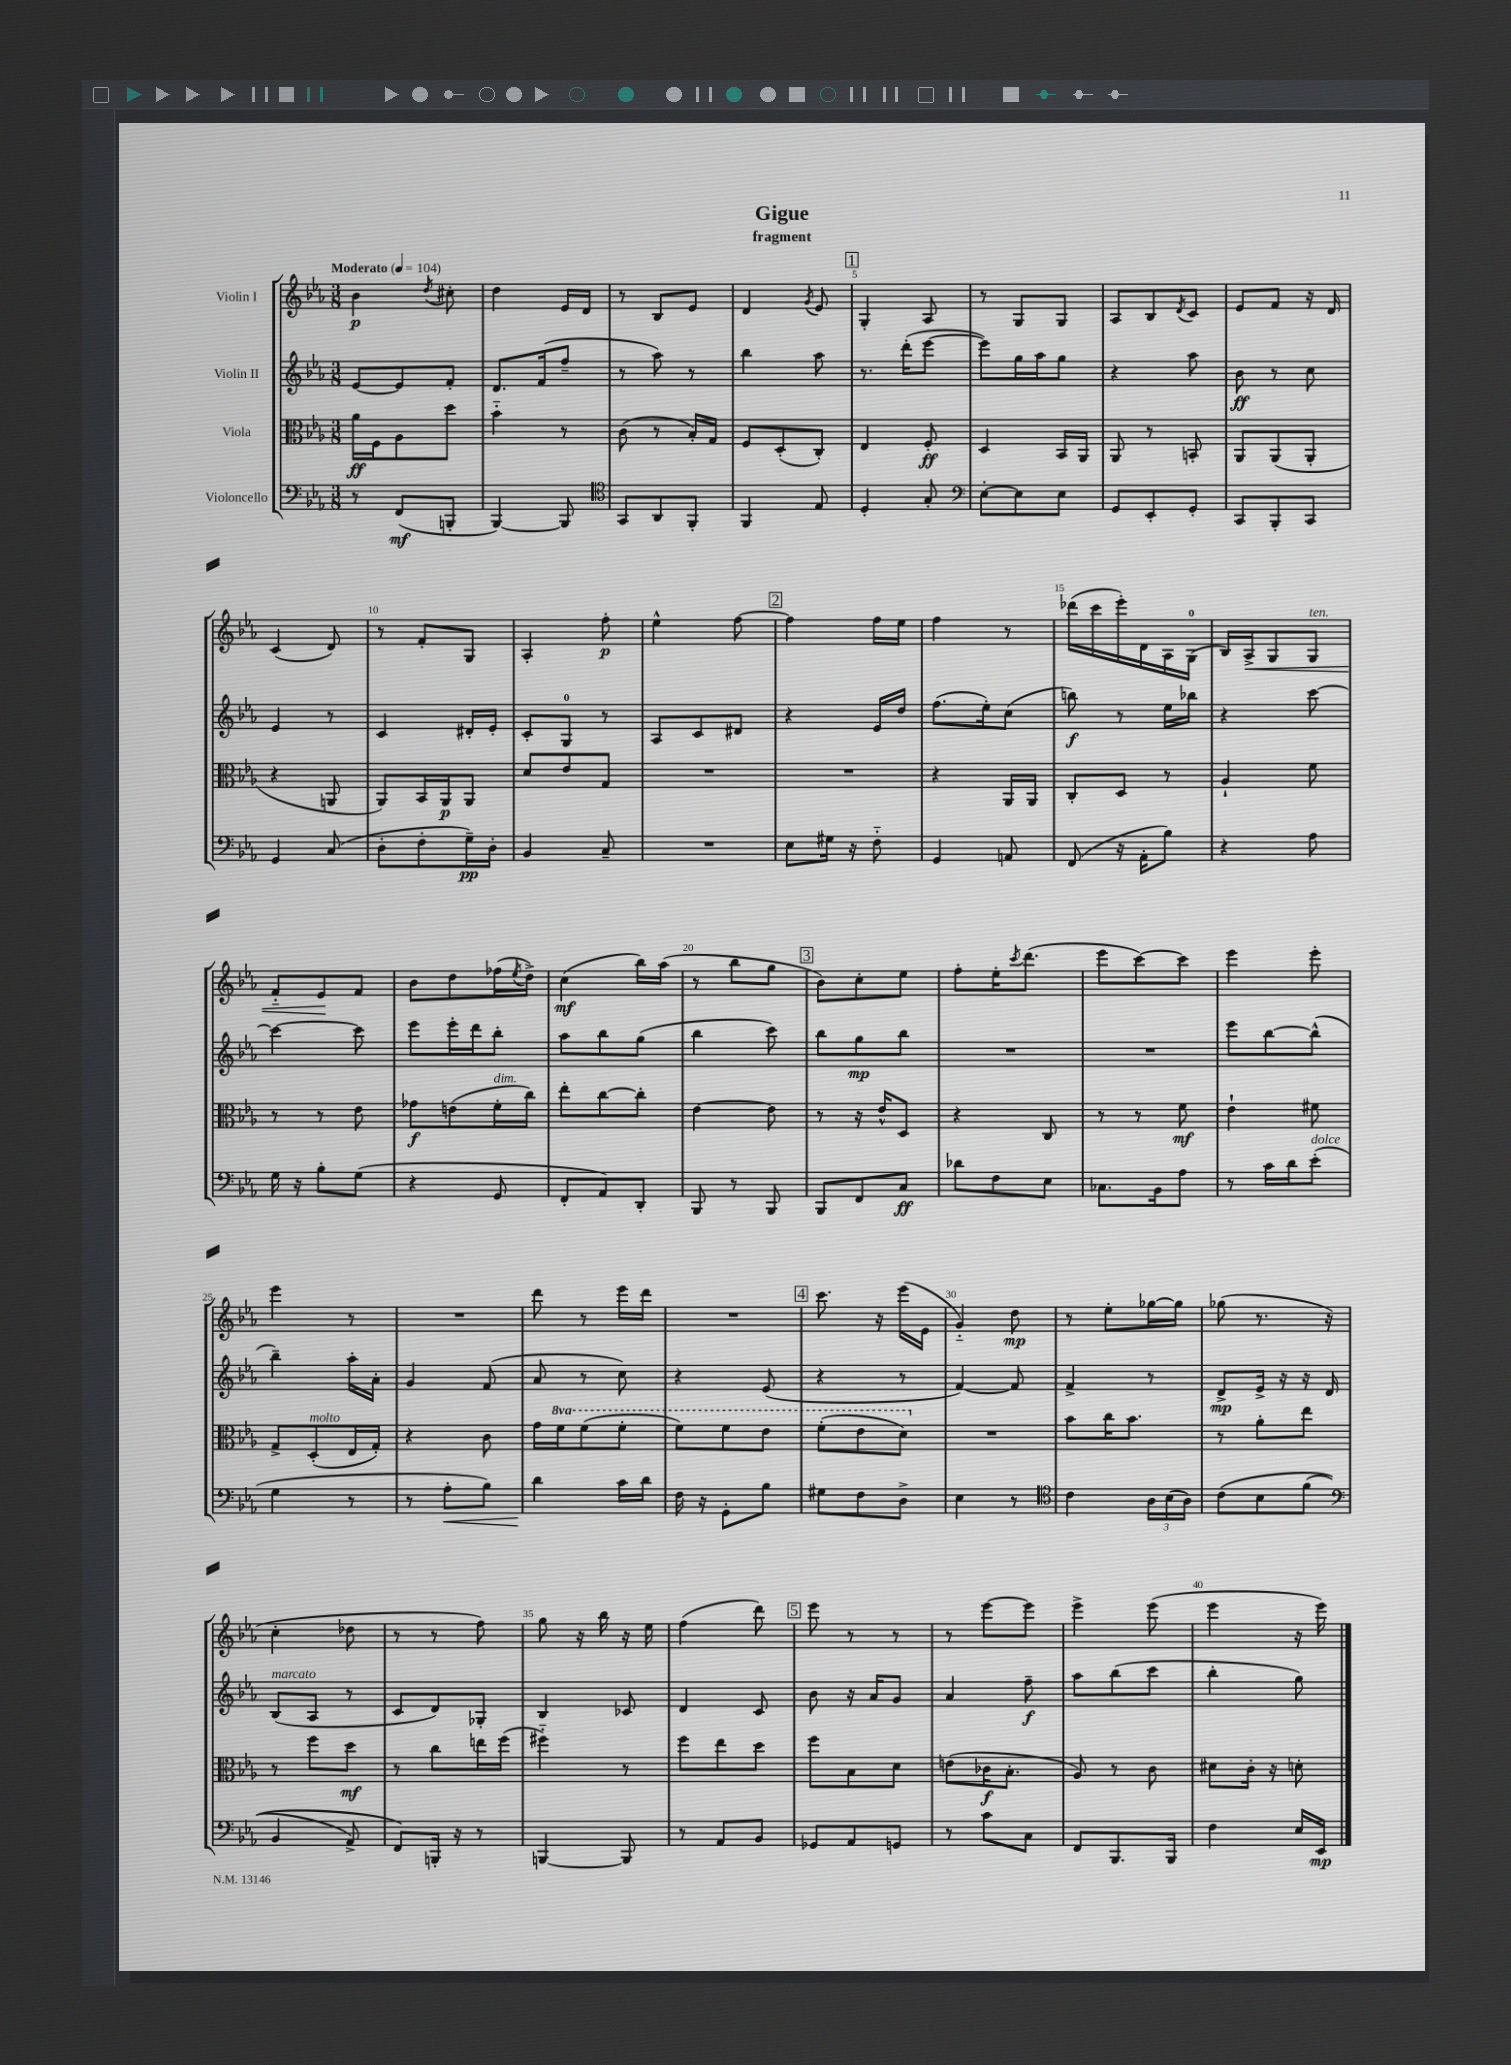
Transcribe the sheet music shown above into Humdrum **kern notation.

**kern	**kern	**kern	**kern
*staff4	*staff3	*staff2	*staff1
*clefF4	*clefC3	*clefG2	*clefG2
*k[b-e-a-]	*k[b-e-a-]	*k[b-e-a-]	*k[b-e-a-]
*M3/8	*M3/8	*M3/8	*M3/8
*MM104	*MM104	*MM104	*MM104
8r	16a-\LL	[8e-/L	4b-\
.	16F\J	.	.
(8FF/L	8A-\	8e-/]	.
.	.	.	8qdd/
8BBB'/J	8dd\J	8f'/J	8cc#'\
=	=	=	=
[4BBB-/)	4b-'~\	8.d/L	4dd\
.	.	(16f/k	.
8BBB-/]	8r	8ff~/J	16e-/LL
.	.	.	16d/JJ
=	=	=	=
*clefC4	*	*	*
8GG/L	(8c\	8r	8r
8AA-/	8r	8aa-\)	8B-/L
8FF'/J	16B-'/LL)	8r	8e-/J
.	16G/JJ	.	.
=	=	=	=
4FF/	8F/L	4bb-\	4d/
.	(8D'/	.	.
.	.	.	8qg/
8E-/	8C'/J)	8aa-\	8e-/
=	=	=	=
4D'/	4E-/	8.r	4G'/
.	.	(16ddd'\LK	.
8G'/	8F'/	[8eee-\J	8A-/
=	=	=	=
*clefF4	*	*	*
[8E-'\L	4D/	8eee-\]L)	8r
8E-\]	.	16gg\L	8G/L
.	.	16aa-\J	.
8E-\J	16BB-/LL	8gg\J	8G/J
.	16AA-/JJ	.	.
=	=	=	=
8GG/L	8AA-/	4r	8A-/L
8EE-'/	8r	.	8B-/
.	.	.	8qd/
8GG'/J	8BB'/	8aa-\	8c/J
=	=	=	=
8CC/L	8AA-/L	8b-\	8e-/L
8BBB-'/	(8AA-/	8r	8f/J
8CC/J	8AA-'/J	8cc\	16r
.	.	.	16d/
=	=	=	=
4GG/	4r	4e-/	(4c/
(8C/	8AA/	8r	8d/)
=	=	=	=
8D'\L	8AA-/L)	4c/	8r
8F'\	16BB-/L	.	8f'/L
.	16AA-/J	.	.
16G~\L)	8AA-/J	16d#'/LL	8G/J
16D'\JJ	.	16e-'/JJ	.
=	=	=	=
4BB-/	8d/L	8c'/L	4A-'/
.	8e-/	8G/J	.
8C~/	8G/J	8r	8ff'\
=	=	=	=
4.r	4.r	8A-/L	4ee-^^\
.	.	8c/	.
.	.	8d#/J	[8ff\
=	=	=	=
8E-\L	4.r	4r	4ff\]
16G#\Jk	.	.	.
16r	.	.	.
8F'~\	.	16e-/LL	16ff\LL
.	.	16dd/JJ	16ee-\JJ
=	=	=	=
4GG/	4r	(8.ff\L	4ff\
.	.	16ee-'\k)	.
8AA/	16AA-/LL	(8cc\J	8r
.	16AA-/JJ	.	.
=	=	=	=
(8FF/	8C'/L	8bb\)	(16ddd-\LL
.	.	.	16ccc\
16r	8D/J	8r	16eee-'\)
16AA-'\LK	.	.	16d\
8B-\J)	8r	16ee-\LL	16A-\
.	.	16bb-\JJ	(16G\JJ
=	=	=	=
4r	4A-`/	4r	16B-/LL)
.	.	.	16A-^/J
.	.	.	8G/
8A-\	8f\	[8ccc\	8G/J
=	=	=	=
16G\	8r	4ccc\_	8f'~/L
16r	.	.	.
8B-'\L	8r	.	8e-/
(8G\J	8e-\	8ccc\]	8f/J
=	=	=	=
4r	8g-\L	8eee-\L	8b-\L
.	(8e\	16eee-'\L	8dd\
.	.	16ddd\J	.
8GG/	16f'\L	8bb-'\J	(16ff-\L
.	.	.	8qee-/
.	16cc\JJ)	.	16dd^\JJ)
=	=	=	=
8FF'/L	8ee-'\L	8aa-\L	(4cc\
8AA-/)	[8cc\	8bb-\	.
8DD'/J	8cc'\]J	(8gg\J	16bb-\LL)
.	.	.	(16aa-\JJ
=	=	=	=
8BBB-/	[4e-\	4bb-\	8r
8r	.	.	8bb-\L
8BBB-/	8e-\]	8ccc\)	8gg\J
=	=	=	=
8BBB-/L	8r	8bb-\L	8b-\L)
8FF/	16r	8gg\	8cc'\
.	16e-^^/LK	.	.
8C/J	8D/J	8bb-\J	8ee-\J
=	=	=	=
8d-\L	4r	4.r	8ff'\L
8F\	.	.	16ee-'\K
.	.	.	8qccc/
.	.	.	(8.ddd\J
8E-\J	8C/	.	.
=	=	=	=
8.C-\L	8r	4.r	8eee-\L
.	8r	.	[8ccc\)
16BB-\k	.	.	.
8A-\J	8f\	.	8ccc\]J
=	=	=	=
8r	4e-`\	8eee-\L	4eee-\
16c\LL	.	[8bb-\	.
16d\J	.	.	.
(8e-'\J	8f#\	(8bb-^^\]J	8eee-'\
=	=	=	=
4G\	8G^/L	4bb-~\)	4eee-\
.	(8D'/	.	.
8r	16E-/L	16aa-'\LL	8r
.	16G'/JJ)	16a-'\JJ	.
=	=	=	=
8r	4r	4g/	4.r
8A-'\L	.	.	.
8B-\J)	8c\	(8f/	.
=	=	=	=
4d\	16g\LL	8a-/	8ddd\
.	16ff\J	.	.
.	(8ff\	8r	8r
16c\LL	8ff'\J	8cc\)	16eee-\LL
16d\JJ	.	.	16ddd\JJ
=	=	=	=
16F\	8ff\L)	4r	4.r
16r	.	.	.
8GG'\L	8ff\	.	.
8B-\J	8ee-\J	(8e-/	.
=	=	=	=
8G#\L	(8ff'\L	4r	8.ccc\
8F\	8ee-\	.	.
.	.	.	16r
8D^\J	8dd\J)	8r	(16eee-\LL
.	.	.	16e-\JJ
=	=	=	=
4E-\	4.r	[4f/)	4g'~/)
8r	.	8f/]	8dd\
=	=	=	=
*clefC4	*	*	*
4c\	8b-\L	4f^/	8r
.	16cc\K	.	8ee-'\L
.	8.b-\J	.	.
24A-\LL	.	8r	[16gg-\L
(24B-\	.	.	.
.	.	.	16gg-\]JJ
24A-\JJ)	.	.	.
=	=	=	=
&(8c\L	8r	8d^/L	(8gg-\
8B-\	8a-'\L	16e-^/Jk	8.r
.	.	16r	.
(8f\J	8ee-\J	16r	.
.	.	16d/	16r
=	=	=	=
*clefF4	*	*	*
4BB-/	8r	(8B-/L	4cc'\
.	8ff\L	8A-/J	.
8AA-^/)	8dd\J	8r	8dd-\
=	=	=	=
8FF/L&)	8r	8c/L	8r
16BBB'/Jk	8cc\L	8d/)	8r
16r	.	.	.
8r	16ee\L	8G-'/J	8ff\)
.	(16ff\JJ	.	.
=	=	=	=
[4BBB/	4ff#'~\)	4B-/	8gg\
.	.	.	16r
.	.	.	16bb-\
8BBB/]	8r	8c-/	16r
.	.	.	16ee-\
=	=	=	=
8r	8ff\L	4d/	(4ff\
8AA-/L	8ee-\	.	.
8BB-/J	8dd\J	8c/	8ddd\)
=	=	=	=
8GG-/L	8ff\L	8b-\	8eee-\
8AA-/	8B-\	16r	8r
.	.	16a-/LK	.
8GG/J	8d\J	8g/J	8r
=	=	=	=
8r	(8e\L	4a-/	8r
8c\L	16c-\K	.	[8eee-\L
.	8.B-'\J	.	.
8C\J	.	8ff~\	8eee-\]J
=	=	=	=
8FF/L	8A-/)	8aa-\L	4eee-^\
8.BBB-/	8r	(8bb-\	.
.	8c\	8ccc\J	(8eee-\
16BBB-/Jk	.	.	.
=	=	=	=
4F\	8d#\L	4bb-'\	4eee-\
.	16c'\Jk	.	.
.	16r	.	.
16E-/LL	8d'\	8gg\)	16r
16EE-/JJ	.	.	16eee-\)
==	==	==	==
*-	*-	*-	*-
